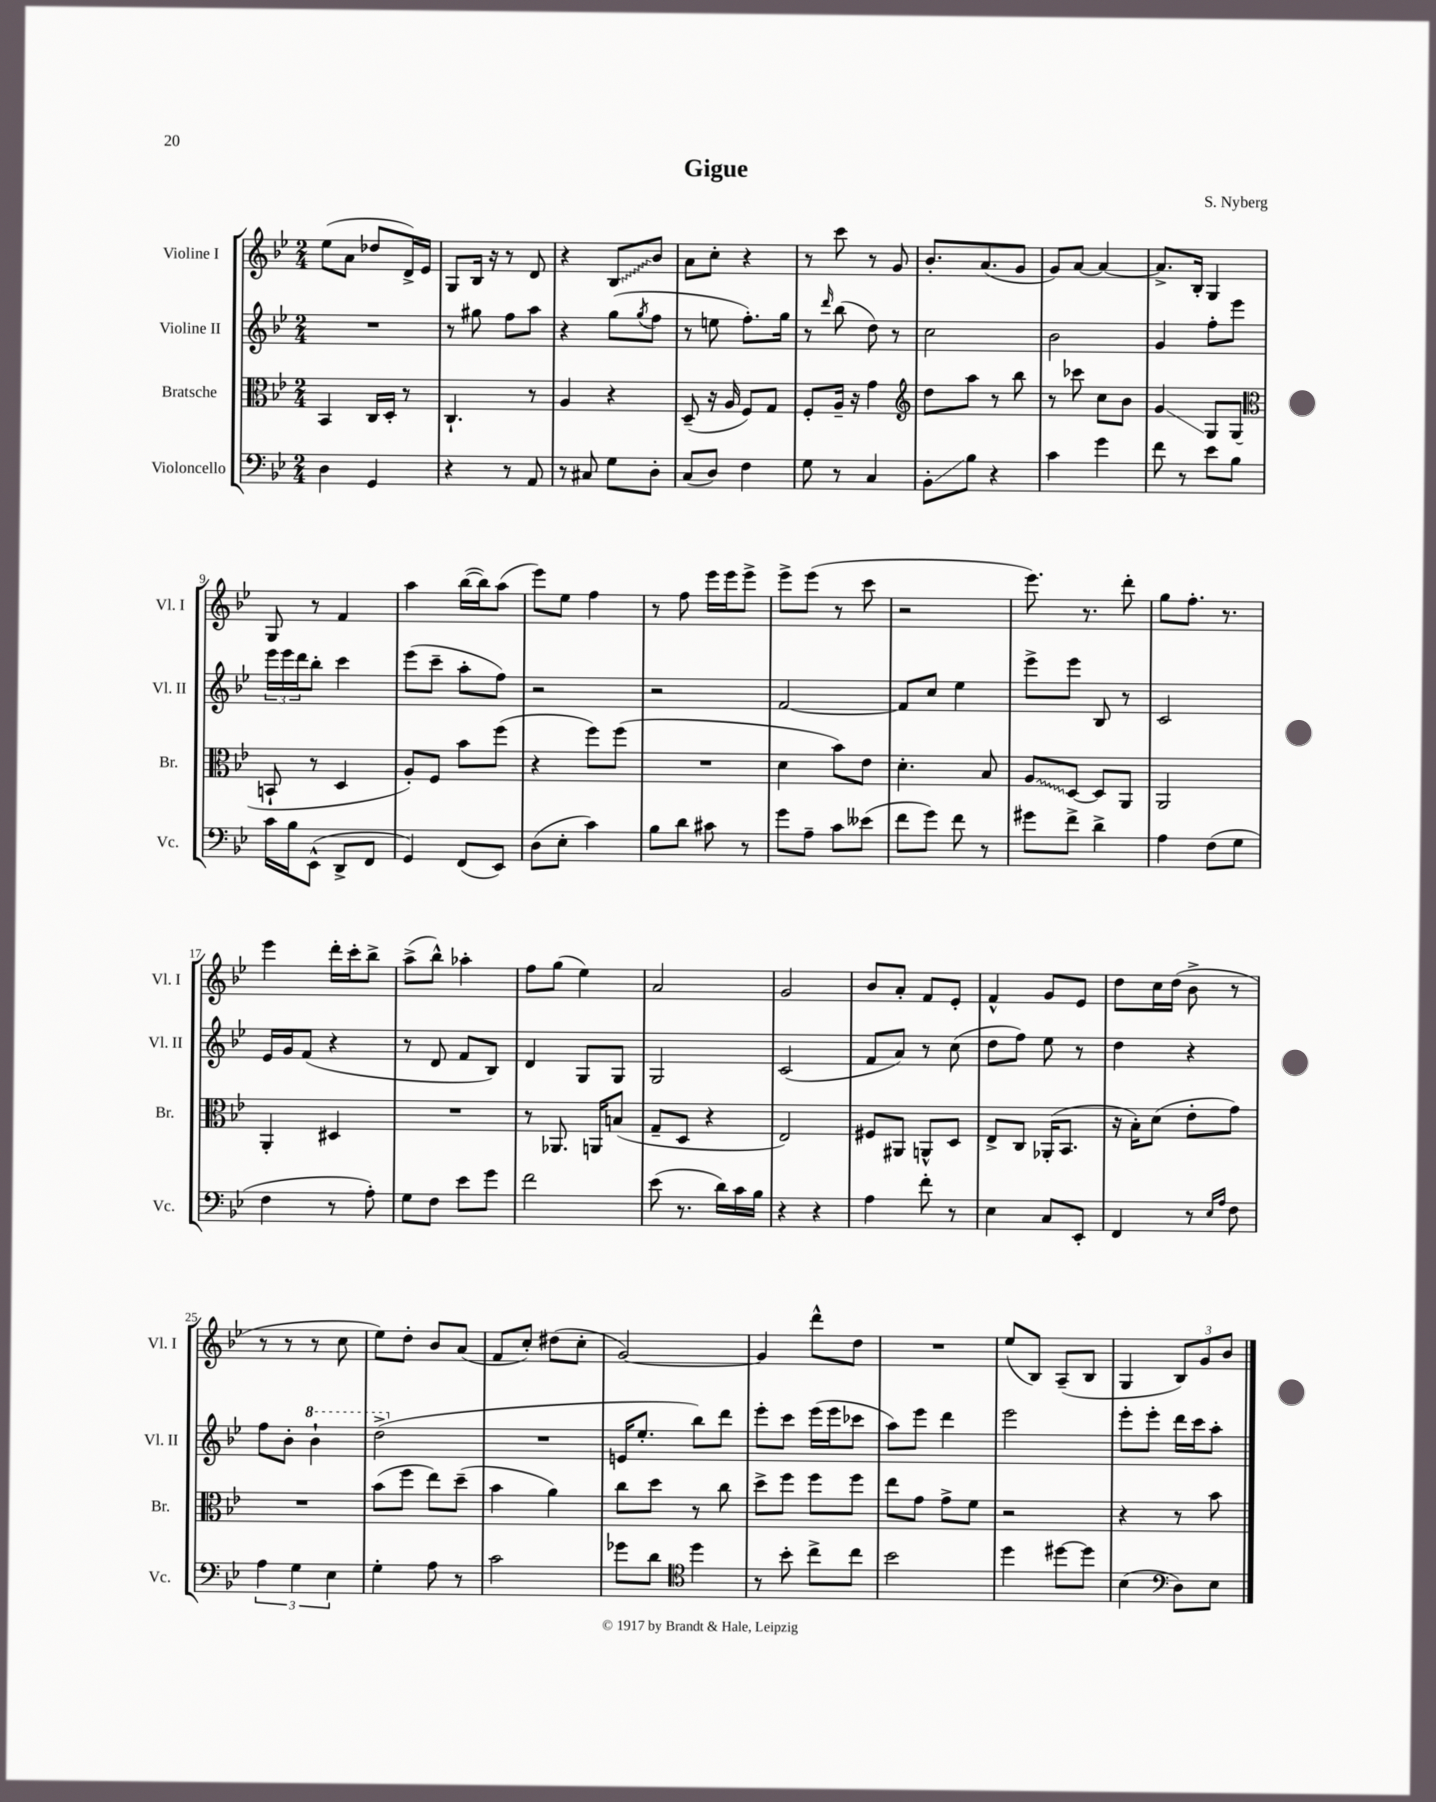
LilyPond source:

\header { title = "Gigue" composer = "S. Nyberg" }
<<
\new StaffGroup <<
\new Staff = "s0" \with { instrumentName = "Violine I" shortInstrumentName = "Vl. I" } {
    \clef treble \key bes \major \numericTimeSignature \time 2/4
    ees''8( a'8 des''8 d'16->) ees'16 |
    g8 bes16 r16 r8 d'8 |
    r4 \once \override Glissando.style = #'zigzag bes8\glissando bes'8 |
    a'8 c''8-. r4 |
    r8 c'''8 r8 g'8 |
    bes'8.-. a'8.( g'8 |
    g'8) a'8~ a'4~ |
    a'8.-> bes16-. g4 |
    g8 r8 f'4 |
    a''4 bes''16~( bes''16) a''8( |
    ees'''8) ees''8 f''4 |
    r8 f''8 ees'''16 ees'''16 ees'''8-> |
    ees'''8-> ees'''8( r8 c'''8 |
    r2 |
    ees'''8.) r8. d'''8-. |
    g''8 f''8.-. r8. |
    ees'''4 d'''16-. c'''16-. bes''8-> |
    a''8->( bes''8-^) aes''4-. |
    f''8 g''8( ees''4) |
    a'2 |
    g'2 |
    bes'8 a'8-. f'8 ees'8-. |
    f'4-^ g'8 ees'8 |
    d''8 c''16 d''16( bes'8-> r8 |
    r8 r8 r8 c''8 |
    ees''8) d''8-. bes'8 a'8( |
    f'8 c''8-.) dis''8( c''8-. |
    g'2~) |
    g'4 d'''8-^ d''8 |
    R2 |
    ees''8( bes8) a8--( bes8 |
    g4 \tuplet 3/2 { bes8) g'8 bes'8 } \bar "|." |
}
\new Staff = "s1" \with { instrumentName = "Violine II" shortInstrumentName = "Vl. II" } {
    \clef treble \key bes \major \numericTimeSignature \time 2/4
    R2 |
    r8 gis''8 f''8 a''8 |
    r4 g''8( \acciaccatura { g''8 } f''8 |
    r8 e''8 f''8.-.) g''16 |
    r8 \grace { d'''16 } bes''8( d''8) r8 |
    c''2 |
    bes'2 |
    g'4 f''8-. ees'''8 |
    \tuplet 3/2 { ees'''16 ees'''16 d'''16 } bes''8-. c'''4 |
    ees'''8( c'''8-- a''8-. f''8) |
    r2 |
    r2 |
    f'2~ |
    f'8 c''8 ees''4 |
    ees'''8-> ees'''8 bes8 r8 |
    c'2 |
    ees'16 g'16 f'8( r4 |
    r8 d'8 f'8 bes8) |
    d'4 g8 g8 |
    g2 |
    c'2( |
    f'8 a'8) r8 c''8( |
    d''8 f''8) ees''8 r8 |
    d''4 r4 |
    f''8 bes'8-. \ottava #1 bes''4-! |
    d'''2->( \ottava #0 |
    R2 |
    e'16 ees''8.-. bes''8) d'''8 |
    ees'''8-. c'''8 ees'''16( ees'''16 ces'''8 |
    a''8) ees'''8 d'''4 |
    ees'''2 |
    ees'''8-. ees'''8-. d'''16 c'''16 a''8-. \bar "|." |
}
\new Staff = "s2" \with { instrumentName = "Bratsche" shortInstrumentName = "Br." } {
    \clef alto \key bes \major \numericTimeSignature \time 2/4
    bes,4 c16 d16-. r8 |
    c4.-! r8 |
    a4 r4 |
    d8--( r16 a16 f8) g8 |
    f8-. a16-- r16 g'4 |
    \clef treble d''8 a''8 r8 bes''8 |
    r8 ces'''8 c''8 bes'8 |
    g'4\glissando g8 g8( |
    \clef alto b,8-! r8 d4 |
    a8-.) f8 bes'8 f''8( |
    r4 f''8) f''8( |
    R2 |
    d'4 bes'8) ees'8 |
    d'4.-. bes8 |
    \once \override Glissando.style = #'zigzag a8\glissando d8~ d8 a,8 |
    a,2 |
    a,4-. dis4 |
    R2 |
    r8 aes,8. a,16 b8( |
    g8-- d8 r4 |
    ees2) |
    fis8 ais,8 a,8-^ d8 |
    ees8-> c8 aes,16-.( bes,8. |
    r16 bes16-.) d'8( ees'8-. g'8) |
    R2 |
    bes'8( f''8 ees''8) d''8--( |
    bes'4 a'4) |
    c''8 d''8 r8 c''8 |
    d''8-> f''8 f''8 f''8 |
    ees''8 g'8 g'8-> f'8 |
    r2 |
    r4 r8 bes'8 \bar "|." |
}
\new Staff = "s3" \with { instrumentName = "Violoncello" shortInstrumentName = "Vc." } {
    \clef bass \key bes \major \numericTimeSignature \time 2/4
    d4 g,4 |
    r4 r8 a,8 |
    r8 cis8 g8 d8-. |
    c8( d8) f4 |
    g8 r8 c4 |
    bes,8-.\glissando bes8 r4 |
    c'4 g'4 |
    f'8 r8 ees'8 bes8 |
    c'16 bes16 ees,8-^( d,8-> f,8 |
    g,4) f,8( ees,8) |
    d8( ees8-. c'4) |
    bes8 d'8 cis'8 r8 |
    g'8 a8-- c'8 eeses'8( |
    f'8 g'8) f'8 r8 |
    gis'8 f'8-> d'4-> |
    a4 f8( g8 |
    f4 r8 a8-.) |
    g8 f8 ees'8 g'8 |
    f'2 |
    ees'8( r8. d'16) c'16 bes16 |
    r4 r4 |
    a4 f'8-. r8 |
    ees4 c8 ees,8-. |
    f,4 r8 \grace { ees16 a16 } f8 |
    \tuplet 3/2 { a4 g4 ees4 } |
    g4-. a8 r8 |
    c'2 |
    ges'8 d'8 \clef tenor d''4 |
    r8 bes'8-. c''8-> c''8 |
    bes'2 |
    d''4 dis''8~ dis''8 |
    bes4( \clef bass d8) ees8 \bar "|." |
}
>>
>>
